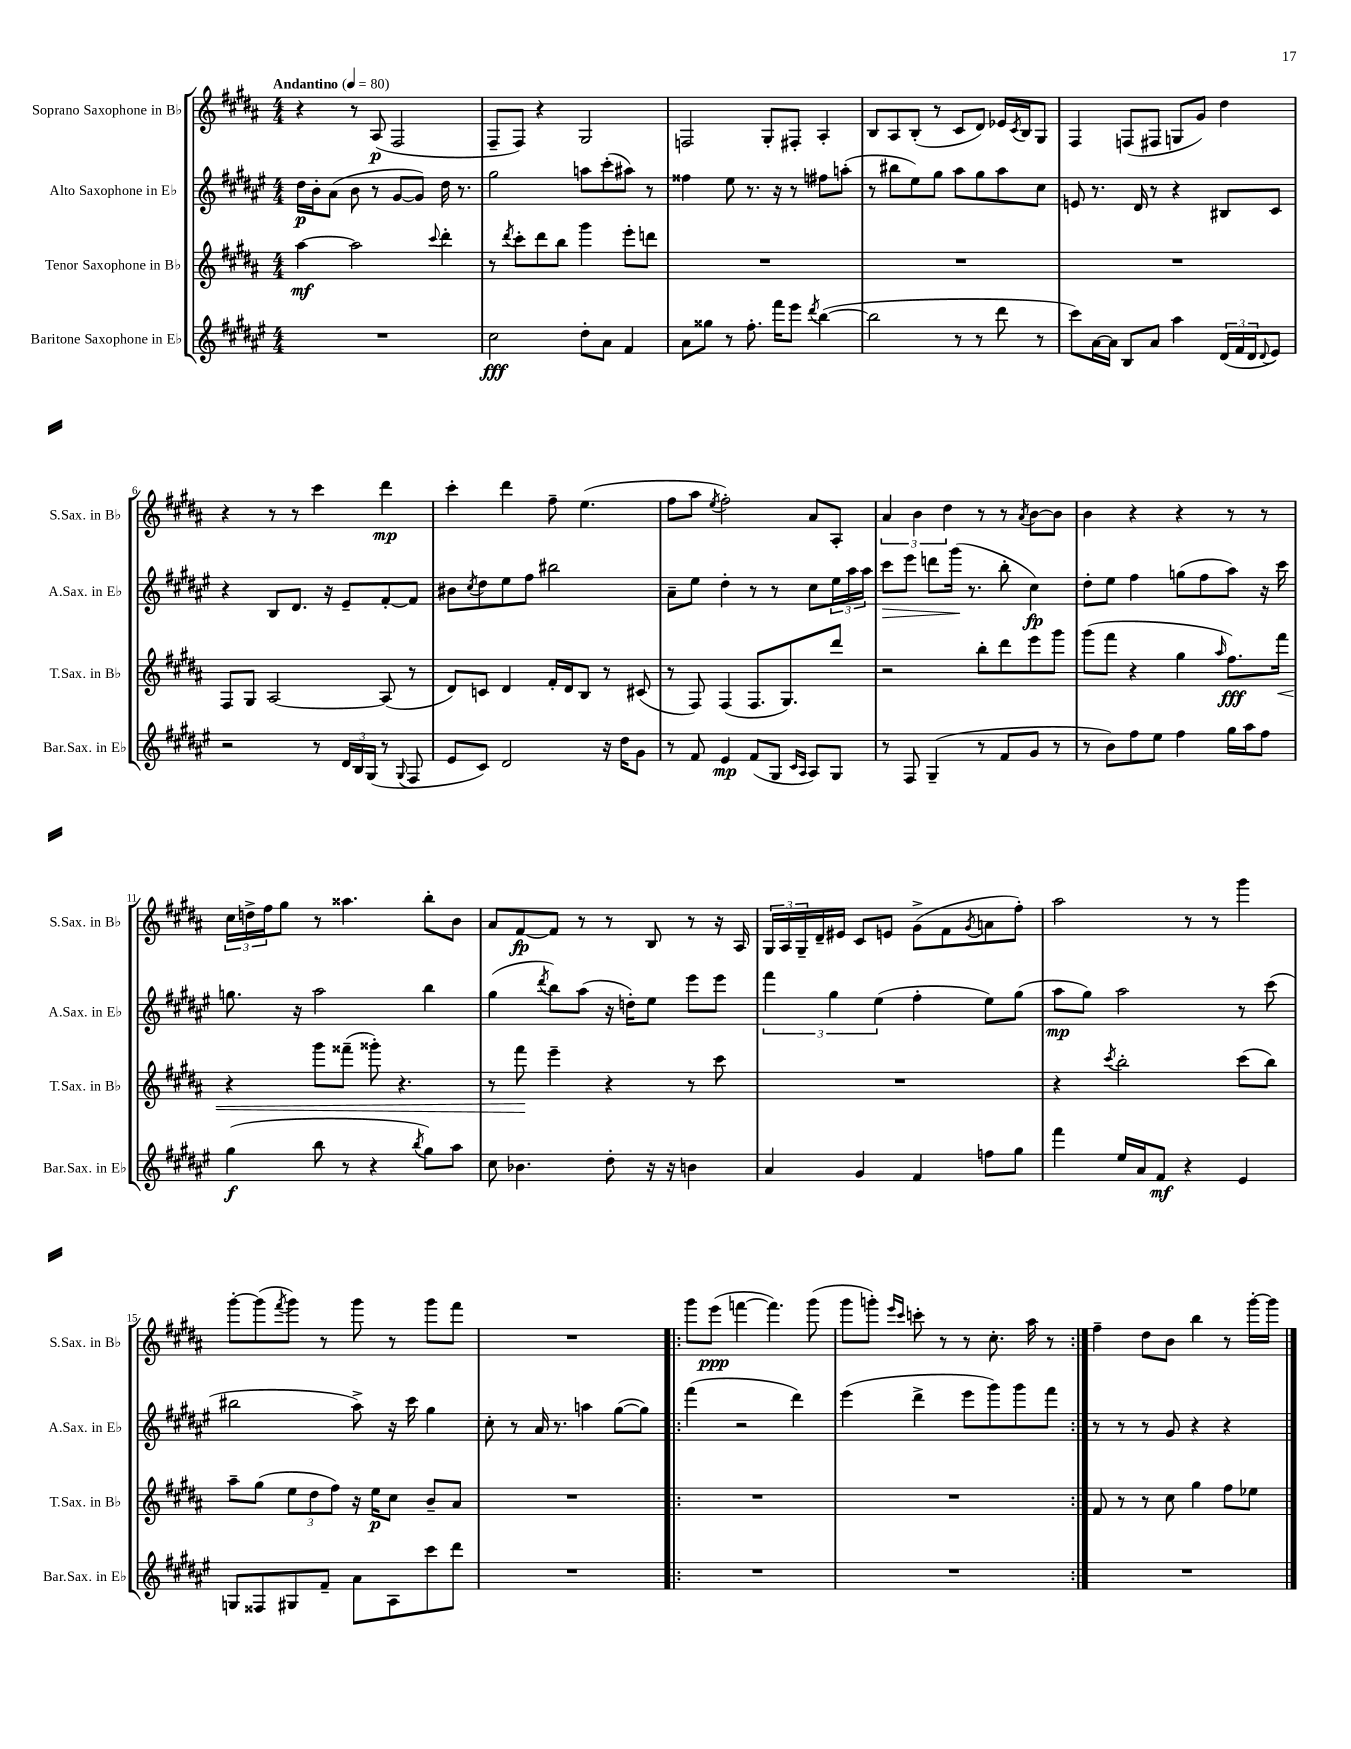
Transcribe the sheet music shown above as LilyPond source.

<<
\new StaffGroup <<
\new Staff = "s0" \with { instrumentName = "Soprano Saxophone in Bb" shortInstrumentName = "S.Sax. in Bb" } {
    \clef treble \key b \major \numericTimeSignature \time 4/4 \tempo "Andantino" 4 = 80
    r4 r8 ais8\p( fis2 |
    fis8-- fis8) r4 gis2 |
    f2 gis8-. fis8-. ais4-. |
    b8 ais8 b8-.( r8 cis'8 dis'8) ees'16 \acciaccatura { cis'8 } b16 gis8 |
    fis4 f8( fis8 g8 gis'8) dis''4 |
    r4 r8 r8 cis'''4 dis'''4\mp |
    cis'''4-. dis'''4 fis''8-- e''4.( |
    fis''8 ais''8 \acciaccatura { e''8 } fis''2-.) ais'8 ais8-. |
    \tuplet 3/2 { ais'4 b'4 dis''4 } r8 r8 \acciaccatura { ais'8 } b'8~ b'8 |
    b'4 r4 r4 r8 r8 |
    \tuplet 3/2 { cis''16 d''16-> fis''16 } gis''8 r8 aisis''4. b''8-. b'8 |
    ais'8 fis'8~\fp fis'8 r8 r8 b8 r8 r16 ais16 |
    \tuplet 3/2 { gis16 ais16 gis16-- } dis'16-- eis'16 cis'8 e'8 gis'8->( fis'8 \acciaccatura { gis'8 } a'8 fis''8-.) |
    ais''2 r8 r8 gis'''4 |
    gis'''8~-. gis'''8( \acciaccatura { fis'''8 } gis'''8) r8 gis'''8 r8 gis'''8 fis'''8 |
    R1 |
    \repeat volta 2 { gis'''8 e'''8\ppp( f'''4~ f'''4.) gis'''8( |
    gis'''8 g'''8-.) \grace { e'''16 cis'''16 } c'''8-. r8 r8 cis''8.-. ais''16 r8 | }
    fis''4-- dis''8 b'8 b''4 r8 gis'''16~-. gis'''16 \bar "|." |
}
\new Staff = "s1" \with { instrumentName = "Alto Saxophone in Eb" shortInstrumentName = "A.Sax. in Eb" } {
    \clef treble \key fis \major \numericTimeSignature \time 4/4
    dis''16\p b'16-. ais'8( b'8 r8 gis'8~ gis'8) dis''16 r8. |
    gis''2 a''8 cis'''8-.( ais''8) r8 |
    fisis''4 eis''8 r8. r16 r8 fis''8 a''8-.( |
    r8 bis''8 eis''8) gis''8 ais''8 gis''8 ais''8 cis''8 |
    e'8 r8. dis'16 r8 r4 bis8 cis'8 |
    r4 b8 dis'8. r16 eis'8-- fis'8~-. fis'8 |
    bis'8 \acciaccatura { cis''8 } dis''8 eis''8 fis''8 bis''2 |
    ais'8-- eis''8 dis''4-. r8 r8 cis''8 \tuplet 3/2 { eis''16 ais''16 ais''16 } |
    cis'''8\> eis'''8 d'''8 gis'''16\!( r8. b''8-. cis''4\fp) |
    dis''8-. eis''8 fis''4 g''8( fis''8 ais''8) r16 cis'''16 |
    g''8. r16 ais''2 b''4 |
    gis''4( \acciaccatura { dis'''8 } b''8) ais''8( r16 d''16-.) eis''8 eis'''8 eis'''8 |
    \tuplet 3/2 { fis'''4 gis''4 eis''4( } fis''4-. eis''8) gis''8( |
    ais''8\mp gis''8) ais''2 r8 cis'''8( |
    bis''2 ais''8->) r16 cis'''16 gis''4 |
    cis''8-. r8 ais'16 r8. a''4 gis''8~( gis''8) |
    \repeat volta 2 { fis'''4( r2 dis'''4) |
    eis'''4( dis'''4-> eis'''8 gis'''8) gis'''8 fis'''8 | }
    r8 r8 r8 gis'8 r4 r4 \bar "|." |
}
\new Staff = "s2" \with { instrumentName = "Tenor Saxophone in Bb" shortInstrumentName = "T.Sax. in Bb" } {
    \clef treble \key b \major \numericTimeSignature \time 4/4
    ais''4~\mf ais''2 \appoggiatura { cis'''8 } dis'''4-. |
    r8 \acciaccatura { dis'''8 } cis'''8-. dis'''8 b''8 gis'''4 e'''8-. d'''8 |
    R1 |
    R1 |
    R1 |
    fis8 gis8 ais2~ ais8( r8 |
    dis'8) c'8 dis'4 fis'16-. dis'16 b8 r8 cis'8( |
    r8 fis8) fis4( fis8. gis8.) dis'''8 |
    r2 b''8-. dis'''8 e'''8 gis'''8 |
    gis'''8( fis'''8 r4 gis''4 \grace { ais''16 } fis''8.\fff) fis'''16\< |
    r4 gis'''8 fisis'''8--( gisis'''8-.) r4. |
    r8 fis'''8\! e'''4-- r4 r8 cis'''8 |
    R1 |
    r4 \acciaccatura { cis'''8 } b''2-. cis'''8( b''8) |
    ais''8-- gis''8( \tuplet 3/2 { e''8 dis''8 fis''8) } r16 e''16\p cis''8 b'8-- ais'8 |
    R1 |
    \repeat volta 2 { R1 |
    R1 | }
    fis'8 r8 r8 cis''8 gis''4 fis''8 ees''8 \bar "|." |
}
\new Staff = "s3" \with { instrumentName = "Baritone Saxophone in Eb" shortInstrumentName = "Bar.Sax. in Eb" } {
    \clef treble \key fis \major \numericTimeSignature \time 4/4
    R1 |
    cis''2\fff dis''8-. ais'8 fis'4 |
    ais'8 gisis''8 r8 fis''8.-. fis'''16 eis'''8 \acciaccatura { dis'''8 } b''4~( |
    b''2 r8 r8 dis'''8 r8 |
    cis'''8) ais'16~ ais'16 b8 ais'8 ais''4 \tuplet 3/2 { dis'16( fis'16 dis'16 } \appoggiatura { dis'8 } eis'8) |
    r2 r8 \tuplet 3/2 { dis'16 b16 gis16( } r8 \appoggiatura { gis8 } fis8 |
    eis'8 cis'8) dis'2 r16 dis''16 gis'8 |
    r8 fis'8 eis'4\mp fis'8( gis8 \grace { cis'16 ais16 } ais8) gis8 |
    r8 fis8 gis4--( r8 fis'8 gis'8 r8 |
    r8 b'8) fis''8 eis''8 fis''4 gis''16 ais''16 fis''8 |
    gis''4\f( b''8 r8 r4 \acciaccatura { b''8 } gis''8) ais''8 |
    cis''8 bes'4. dis''8-. r16 r16 b'4 |
    ais'4 gis'4 fis'4 f''8 gis''8 |
    fis'''4 eis''16 ais'16 fis'8\mf r4 eis'4 |
    g8 fisis8 gis8 fis'8-- ais'8 ais8 cis'''8 dis'''8 |
    R1 |
    \repeat volta 2 { R1 |
    R1 | }
    R1 \bar "|." |
}
>>
>>
